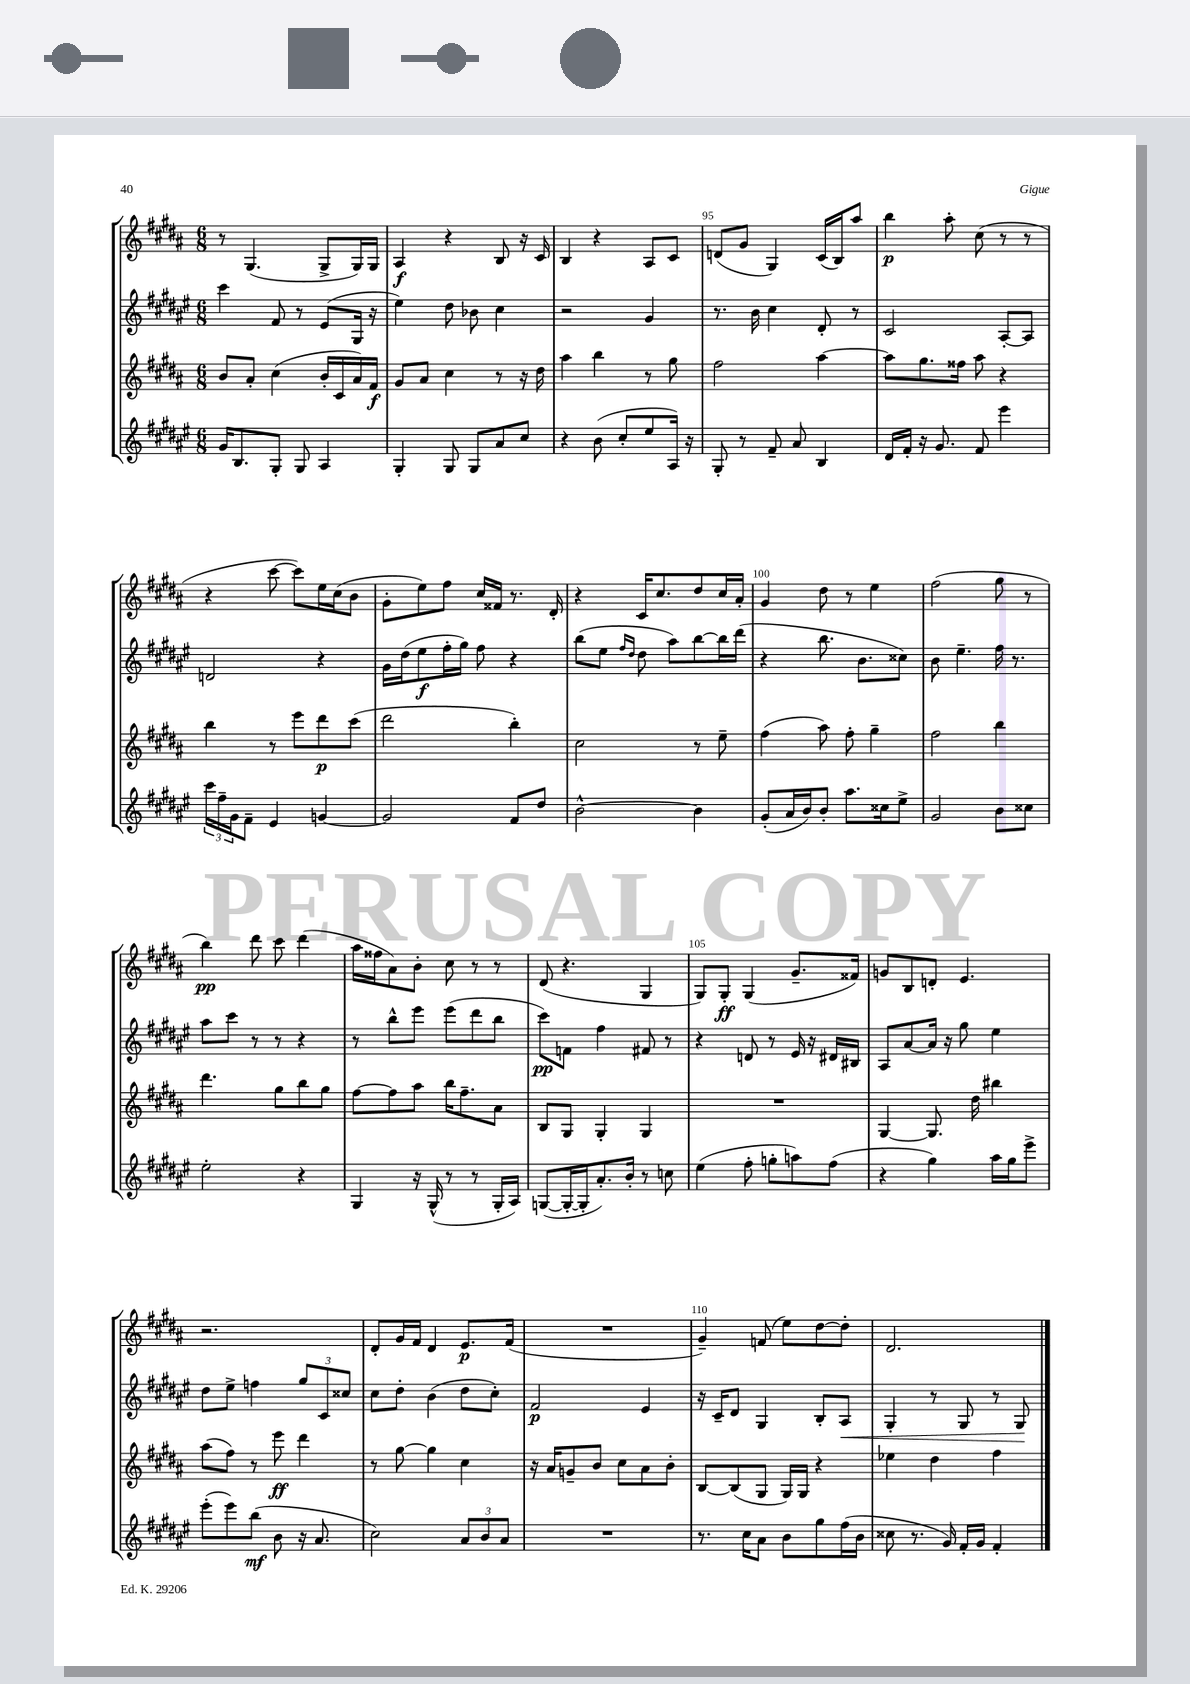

**kern	**dynam	**kern	**dynam	**kern	**dynam	**kern	**dynam
*part4	*part4	*part3	*part3	*part2	*part2	*part1	*part1
*staff4	*staff4	*staff3	*staff3	*staff2	*staff2	*staff1	*staff1
*clefG2	*	*clefG2	*	*clefG2	*	*clefG2	*
*k[f#c#g#d#a#e#]	*	*k[f#c#g#d#a#]	*	*k[f#c#g#d#a#e#]	*	*k[f#c#g#d#a#]	*
*M6/8	*	*M6/8	*	*M6/8	*	*M6/8	*
=92	=92	=92	=92	=92	=92	=92	=92
16g#/KL	.	8b/L	.	4ccc#\	.	8r	.
8.B/	.	.	.	.	.	.	.
.	.	8a#'/J	.	.	.	(4.G#/	.
8G#'/J	.	(4cc#\	.	8f#/	.	.	.
8G#/	.	.	.	8r	.	.	.
4A#/	.	16b'/LL	.	(8e#/L	.	8G#^/L	.
.	.	16c#/	.	.	.	.	.
.	.	16a#/)	.	16G#/Jk	.	16G#/L)	.
.	.	16f#/JJ	f	16r	.	16G#/JJ	.
=93	=93	=93	=93	=93	=93	=93	=93
4G#'/	.	8g#/L	.	4ee#\)	.	4A#/	f
.	.	8a#/J	.	.	.	.	.
8G#/	.	4cc#\	.	8dd#\	.	4r	.
8G#/L	.	.	.	8b-X\	.	.	.
8a#/	.	8r	.	4cc#\	.	8B/	.
8cc#/J	.	16r	.	.	.	16r	.
.	.	16dd#\	.	.	.	16c#/	.
=94	=94	=94	=94	=94	=94	=94	=94
4r	.	4aa#\	.	2r	.	4B/	.
(8b\	.	4bb\	.	.	.	4r	.
8cc#'/L	.	.	.	.	.	.	.
8ee#/	.	8r	.	4g#/	.	8A#/L	.
16A#/Jk)	.	8gg#\	.	.	.	8c#/J	.
16r	.	.	.	.	.	.	.
=95	=95	=95	=95	=95	=95	=95	=95
8G#'/	.	2ff#\	.	8.r	.	(8dn/L	.
8r	.	.	.	.	.	8g#/J	.
.	.	.	.	16b\	.	.	.
8f#~/	.	.	.	4cc#\	.	4G#/)	.
8a#/	.	.	.	.	.	.	.
4B/	.	[4aa#\	.	8d#'/	.	(16c#/LL	.
.	.	.	.	.	.	16B/J)	.
.	.	.	.	8r	.	8aa#/J	.
=96	=96	=96	=96	=96	=96	=96	=96
16d#/LL	.	8aa#\L]	.	2c#/	.	4bb\	p
16f#'/JJ	.	.	.	.	.	.	.
16r	.	8.gg#\	.	.	.	.	.
8.g#/	.	.	.	.	.	.	.
.	.	.	.	.	.	8aa#'\	.
.	.	16ff##X\Jk	.	.	.	.	.
8f#/	.	8aa#\	.	.	.	(8cc#\	.
4eee#\	.	4r	.	[8A#'/L	.	8r	.
.	.	.	.	8A#/J]	.	8r	.
!!LO:LB:g=z
=97	=97	=97	=97	=97	=97	=97	=97
24ccc#\LL	.	4bb\	.	2dn/	.	4r	.
24ff#~\	.	.	.	.	.	.	.
24g#\J	.	.	.	.	.	.	.
8f#~\J	.	.	.	.	.	.	.
4e#/	.	8r	.	.	.	[8ccc#\	.
.	.	8eee\L	.	.	.	8ccc#\L])	.
[4gn/	.	8ddd#\	p	4r	.	16ee\L	.
.	.	.	.	.	.	(16cc#\J	.
.	.	(8ccc#\J	.	.	.	8b\J	.
=98	=98	=98	=98	=98	=98	=98	=98
2g/]	.	2ddd#\	.	16g#\LL	.	8g#'\L	.
.	.	.	.	(16dd#\J	.	.	.
.	.	.	.	8ee#\	f	8ee\)	.
.	.	.	.	16ff#'\L	.	8ff#\J	.
.	.	.	.	16gg#\JJ)	.	.	.
.	.	.	.	8ff#\	.	16cc#/LL	.
.	.	.	.	.	.	16f##X/JJ	.
8f#/L	.	4bb'\)	.	4r	.	8.r	.
8dd#/J	.	.	.	.	.	.	.
.	.	.	.	.	.	16d#'/	.
=99	=99	=99	=99	=99	=99	=99	=99
[2b^^\	.	2cc#\	.	(8bb\L	.	4r	.
.	.	.	.	8ee#\J	.	.	.
.	.	.	.	16qqff#/LL	.	.	.
.	.	.	.	16qqdd#/JJ	.	.	.
.	.	.	.	8dd#\	.	16c#/KL	.
.	.	.	.	.	.	8.cc#/	.
.	.	.	.	8aa#\L)	.	.	.
4b\]	.	8r	.	[8bb\	.	8dd#/	.
.	.	8ee~\	.	16bb\L]	.	16cc#/L	.
.	.	.	.	(16ddd#\JJ	.	16a#'/JJ	.
=100	=100	=100	=100	=100	=100	=100	=100
(8g#'/L	.	(4ff#\	.	4r	.	4g#/	.
16a#/L	.	.	.	.	.	.	.
16b/J)	.	.	.	.	.	.	.
8b'/J	.	8aa#\)	.	8.bb\	.	8dd#\	.
8.aa#\L	.	8ff#'\	.	.	.	8r	.
.	.	.	.	8.b\L	.	.	.
.	.	4gg#~\	.	.	.	4ee\	.
16cc##X\k	.	.	.	.	.	.	.
8ee#^\J	.	.	.	8cc##X\J)	.	.	.
=101	=101	=101	=101	=101	=101	=101	=101
2g#/	.	2ff#\	.	8b\	.	(2ff#\	.
.	.	.	.	4.ee#~\	.	.	.
8b\L	.	4bb\	.	16ff#\	.	8gg#\	.
.	.	.	.	8.r	.	.	.
8cc##X\J	.	.	.	.	.	8r	.
!!LO:LB:g=z
=102	=102	=102	=102	=102	=102	=102	=102
2ee#'\	.	4.ddd#\	.	8aa#\L	.	4bb\)	pp
.	.	.	.	8ccc#\J	.	.	.
.	.	.	.	8r	.	8ddd#\	.
.	.	8gg#\L	.	8r	.	8ccc#\	.
4r	.	8bb\	.	4r	.	(4ddd#\	.
.	.	8gg#\J	.	.	.	.	.
=103	=103	=103	=103	=103	=103	=103	=103
4G#/	.	[8ff#\L	.	8r	.	16aa#\LL	.
.	.	.	.	.	.	16ff##X\J	.
.	.	8ff#\]	.	8bb^^\L	.	8a#\)	.
16r	.	8aa#\J	.	8eee#\J	.	8b'\J	.
(16G#^^/	.	.	.	.	.	.	.
8r	.	16bb\KL	.	(8eee#\L	.	8cc#\	.
.	.	8.ff#~\	.	.	.	.	.
8r	.	.	.	8ddd#\	.	8r	.
16G#'/LL	.	8a#\J	.	8bb\J	.	8r	.
16A#/JJ)	.	.	.	.	.	.	.
=104	=104	=104	=104	=104	=104	=104	=104
([8Gn/L	.	8B/L	.	8ccc#\L)	pp	(8d#/	.
16G'/L_	.	8G#/J	.	8fn\J	.	4.r	.
16G'/J]	.	.	.	.	.	.	.
8.a#'/)	.	4G#'/	.	4ff#\	.	.	.
16b'/Jk	.	.	.	.	.	.	.
8r	.	4G#/	.	8f#X/	.	4G#/	.
8ccn\	.	.	.	8r	.	.	.
=105	=105	=105	=105	=105	=105	=105	=105
(4ee#\	.	2.r	.	4r	.	8G#/L)	.
.	.	.	.	.	.	8G#'/J	ff
8ff#'\	.	.	.	8dn/	.	(4G#/	.
8ggn'\L	.	.	.	8r	.	.	.
8aan\)	.	.	.	16e#/	.	8.g#~/L	.
.	.	.	.	16r	.	.	.
(8ff#\J	.	.	.	16d#X/LL	.	.	.
.	.	.	.	16B#X/JJ	.	16f##X/Jk)	.
=106	=106	=106	=106	=106	=106	=106	=106
4r	.	[4G#/	.	8A#/L	.	8gn/L	.
.	.	.	.	[8a#/	.	8B/	.
4gg#\)	.	8.G#/]	.	16a#/Jk]	.	8dn'/J	.
.	.	.	.	16r	.	.	.
.	.	.	.	8gg#\	.	4.e/	.
.	.	16dd#\	.	.	.	.	.
16aa#\LL	.	4bb#X\	.	4ee#\	.	.	.
16gg#\J	.	.	.	.	.	.	.
8eee#^\J	.	.	.	.	.	.	.
!!LO:LB:g=z
=107	=107	=107	=107	=107	=107	=107	=107
(8eee#'\L	.	(8aa#\L	.	8dd#\L	.	2.r	.
8eee#\)	.	8ff#\J)	.	8ee#^\J	.	.	.
(8bb\J	mf	8r	.	4ffn\	.	.	.
8b\	.	8eee\	ff	.	.	.	.
16r	.	4ddd#\	.	12gg#/L	.	.	.
8.a#/	.	.	.	.	.	.	.
.	.	.	.	12c#/	.	.	.
.	.	.	.	12cc##X/J	.	.	.
=108	=108	=108	=108	=108	=108	=108	=108
2cc#\)	.	8r	.	8cc#\L	.	8d#'/L	.
.	.	[8gg#\	.	8dd#'\J	.	16g#/L	.
.	.	.	.	.	.	16f#/JJ	.
.	.	4gg#\]	.	(4b\	.	4d#/	.
12a#/L	.	4cc#\	.	8dd#\L	.	8.e/L	p
12b/	.	.	.	.	.	.	.
.	.	.	.	8cc#'\J)	.	.	.
12a#/J	.	.	.	.	.	.	.
.	.	.	.	.	.	(16f#/Jk	.
=109	=109	=109	=109	=109	=109	=109	=109
2.r	.	16r	.	2f#/	p	2.r	.
.	.	16a#/KL	.	.	.	.	.
.	.	8gn~/	.	.	.	.	.
.	.	8b/J	.	.	.	.	.
.	.	8cc#\L	.	.	.	.	.
.	.	8a#\	.	4e#/	.	.	.
.	.	8b'\J	.	.	.	.	.
=110	=110	=110	=110	=110	=110	=110	=110
8.r	.	[8B/L	.	16r	.	4g#~/)	.
.	.	.	.	16c#~/KL	.	.	.
.	.	(8B/]	.	8d#/J	.	.	.
16cc#\KL	.	.	.	.	.	.	.
8a#\J	.	8G#/J	.	4G#/	.	(8fn/	.
8b\L	.	16G#/LL)	.	.	.	8ee\L)	.
.	.	16G#/JJ	.	.	.	.	.
8gg#\	.	4r	.	8B'/L	.	[8dd#\	.
!	!	!	!	!	!LO:HP:b	!	!
(16ff#\L	.	.	.	8A#/J	<	8dd#'\J]	.
16b\JJ	.	.	.	.	.	.	.
=111	=111	=111	=111	=111	=111	=111	=111
8cc##X\	.	4ee-X\	.	4G#'/	.	2.d#/	.
8.r	.	.	.	.	.	.	.
.	.	4dd#\	.	8r	.	.	.
16g#/)	.	.	.	.	.	.	.
16f#'/LL	.	.	.	8G#/	.	.	.
16g#/JJ	.	.	.	.	.	.	.
4f#'/	.	4ff#\	.	8r	.	.	.
.	.	.	.	8G#/	.	.	.
.	.	.	.	.	[	.	.
==	==	==	==	==	==	==	==
*-	*-	*-	*-	*-	*-	*-	*-
